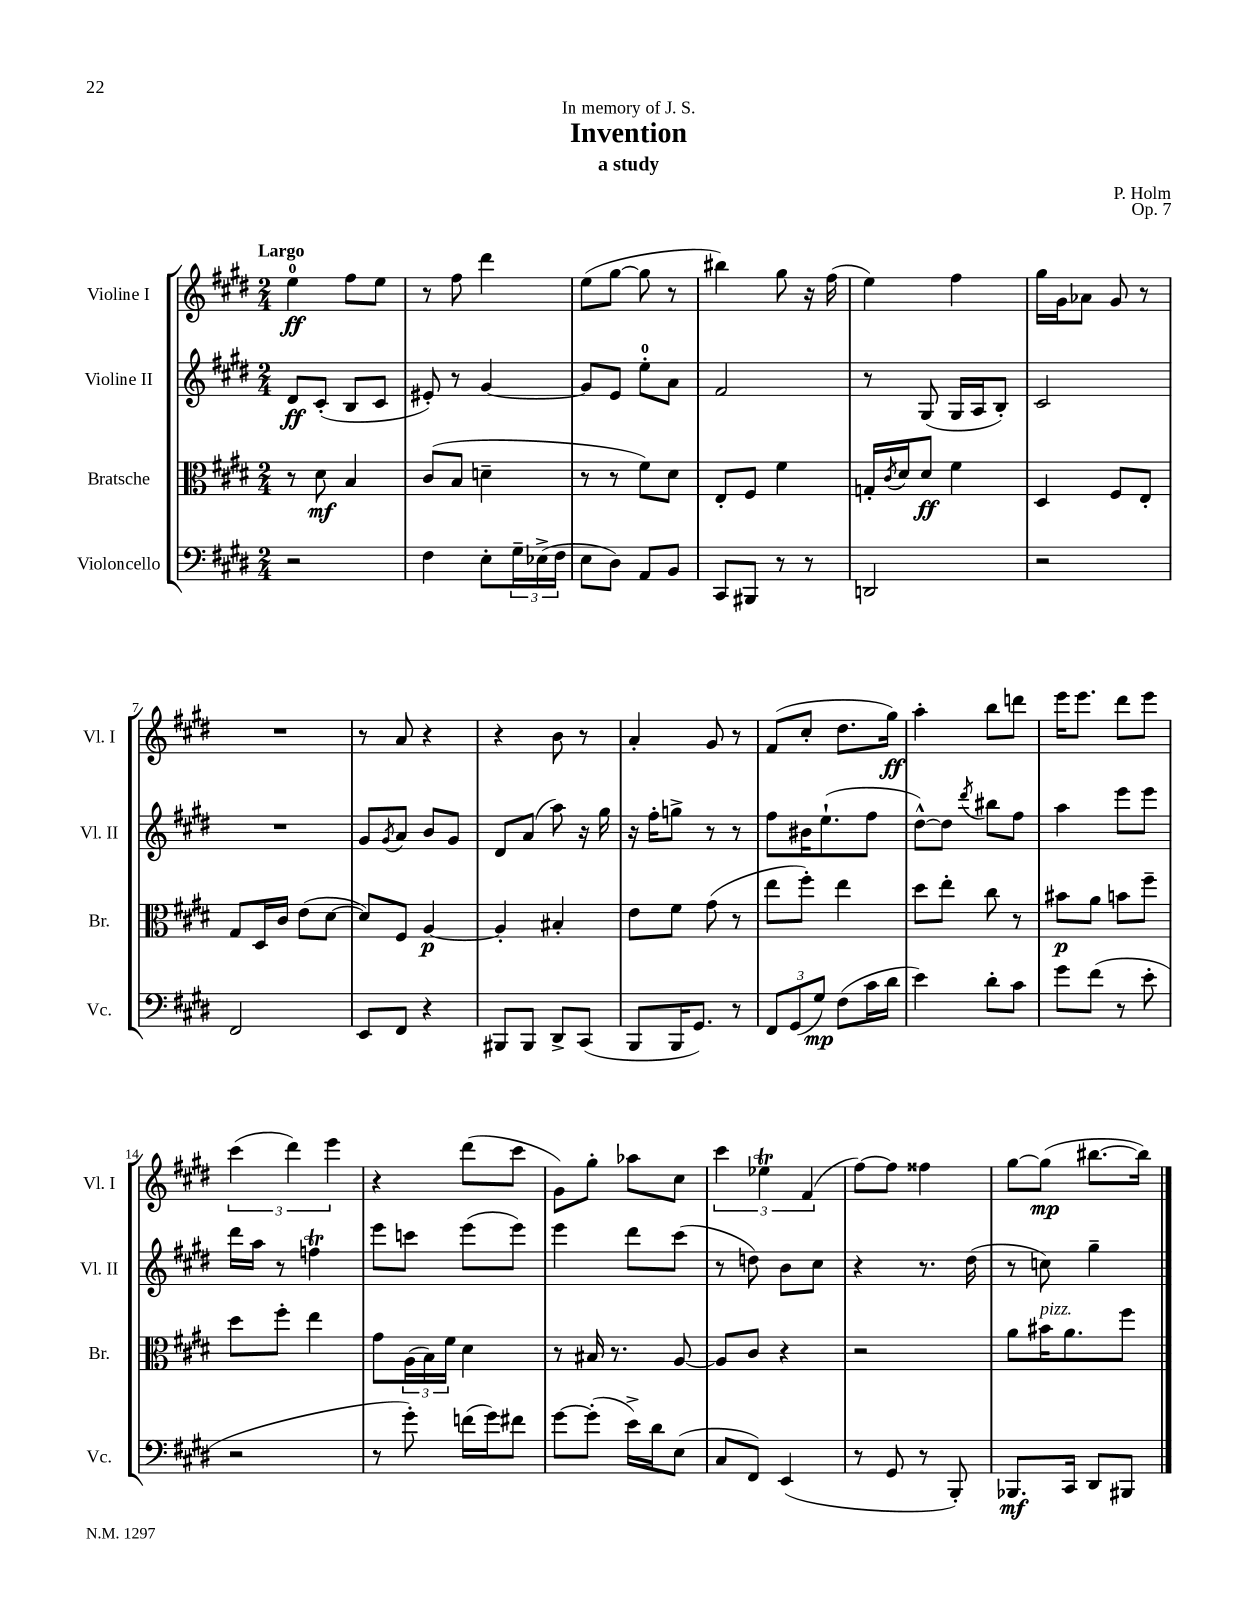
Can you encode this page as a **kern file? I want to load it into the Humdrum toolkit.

**kern	**dynam	**kern	**dynam	**kern	**dynam	**kern	**dynam
*part4	*part4	*part3	*part3	*part2	*part2	*part1	*part1
*staff4	*staff4	*staff3	*staff3	*staff2	*staff2	*staff1	*staff1
*I"Violoncello	*	*I"Bratsche	*	*I"Violine II	*	*I"Violine I	*
*I'Vc.	*	*I'Br.	*	*I'Vl. II	*	*I'Vl. I	*
*clefF4	*	*clefC3	*	*clefG2	*	*clefG2	*
*k[f#c#g#d#]	*	*k[f#c#g#d#]	*	*k[f#c#g#d#]	*	*k[f#c#g#d#]	*
*M2/4	*	*M2/4	*	*M2/4	*	*M2/4	*
=1	=1	=1	=1	=1	=1	=1	=1
!	!	!	!	!	!	!LO:TX:a:B:t=Largo	!
2r	.	8r	.	8d#/L	ff	4ee\	ff
.	.	8d#\	mf	(8c#'/J	.	.	.
.	.	4B/	.	8B/L	.	8ff#\L	.
.	.	.	.	8c#/J	.	8ee\J	.
=2	=2	=2	=2	=2	=2	=2	=2
4F#\	.	(8c#/L	.	8e#X'/)	.	8r	.
.	.	8B/J	.	8r	.	8ff#\	.
8E'\L	.	4dn~\	.	[4g#/	.	4ddd#\	.
24G#~\L	.	.	.	.	.	.	.
(24E-X^\	.	.	.	.	.	.	.
24F#\JJ	.	.	.	.	.	.	.
=3	=3	=3	=3	=3	=3	=3	=3
8E\L	.	8r	.	8g#/L]	.	(8ee\L	.
8D#\J)	.	8r	.	8e/J	.	[8gg#\J	.
8AA/L	.	8f#\L)	.	8ee'\L	.	8gg#\]	.
8BB/J	.	8d#\J	.	8a\J	.	8r	.
=4	=4	=4	=4	=4	=4	=4	=4
8CC#/L	.	8E'/L	.	2f#/	.	4bb#X\)	.
8BBB#X/J	.	8F#/J	.	.	.	.	.
8r	.	4f#\	.	.	.	8gg#\	.
8r	.	.	.	.	.	16r	.
.	.	.	.	.	.	(16ff#\	.
=5	=5	=5	=5	=5	=5	=5	=5
2DDn/	.	16Gn'/LL	.	8r	.	4ee\)	.
.	.	8qc#/	.	.	.	.	.
.	.	16d#/J	.	.	.	.	.
.	.	8d#/J	ff	(8G#/	.	.	.
.	.	4f#\	.	16G#/LL	.	4ff#\	.
.	.	.	.	16A/J	.	.	.
.	.	.	.	8B'/J)	.	.	.
=6	=6	=6	=6	=6	=6	=6	=6
2r	.	4D#/	.	2c#/	.	16gg#\LL	.
.	.	.	.	.	.	16g#\J	.
.	.	.	.	.	.	8a-X\J	.
.	.	8F#/L	.	.	.	8g#/	.
.	.	8E'/J	.	.	.	8r	.
!!LO:LB:g=z
=7	=7	=7	=7	=7	=7	=7	=7
2FF#/	.	8G#/L	.	2r	.	2r	.
.	.	16D#/L	.	.	.	.	.
.	.	16c#/JJ	.	.	.	.	.
.	.	(8e\L	.	.	.	.	.
.	.	[8d#\J	.	.	.	.	.
=8	=8	=8	=8	=8	=8	=8	=8
8EE/L	.	8d#/L])	.	8g#/L	.	8r	.
.	.	.	.	8qg#/	.	.	.
8FF#/J	.	8F#/J	.	8a/J	.	8a/	.
4r	.	[4A/	p	8b/L	.	4r	.
.	.	.	.	8g#/J	.	.	.
=9	=9	=9	=9	=9	=9	=9	=9
8BBB#X/L	.	4A'/]	.	8d#/L	.	4r	.
8BBB#/J	.	.	.	(8a/J	.	.	.
8DD#^/L	.	4B#X'/	.	8aa\)	.	8b\	.
(8CC#/J	.	.	.	16r	.	8r	.
.	.	.	.	16gg#\	.	.	.
=10	=10	=10	=10	=10	=10	=10	=10
8BBB/L	.	8e\L	.	16r	.	4a'/	.
.	.	.	.	16ff#'\KL	.	.	.
16BBB/K	.	8f#\J	.	8ggn^\J	.	.	.
8.GG#/J)	.	.	.	.	.	.	.
.	.	(8g#\	.	8r	.	8g#/	.
8r	.	8r	.	8r	.	8r	.
=11	=11	=11	=11	=11	=11	=11	=11
12FF#/L	.	8ee\L	.	8ff#\L	.	(8f#/L	.
(12GG#/	.	.	.	.	.	.	.
.	.	8ff#'\J)	.	16b#X\K	.	8cc#'/J	.
12G#/J)	mp	.	.	.	.	.	.
.	.	.	.	(8.ee`\	.	.	.
(8F#\L	.	4ee\	.	.	.	8.dd#\L	.
16c#\L	.	.	.	8ff#\J	.	.	.
16d#\JJ	.	.	.	.	.	16gg#\Jk)	ff
=12	=12	=12	=12	=12	=12	=12	=12
4e\)	.	8dd#\L	.	[8dd#^^\L)	.	4aa'\	.
.	.	8ee'\J	.	8dd#\J]	.	.	.
.	.	.	.	8qddd#/	.	.	.
8d#'\L	.	8cc#\	.	8bb#X\L	.	8bb\L	.
8c#\J	.	8r	.	8ff#\J	.	8dddn\J	.
=13	=13	=13	=13	=13	=13	=13	=13
8g#\L	.	8b#X\L	p	4aa\	.	16eee\KL	.
.	.	.	.	.	.	8.eee\J	.
(8f#\J	.	8a\J	.	.	.	.	.
8r	.	8bn\L	.	8eee\L	.	8ddd#\L	.
8e'\	.	8ff#~\J	.	8eee\J	.	8eee\J	.
!!LO:LB:g=z
=14	=14	=14	=14	=14	=14	=14	=14
2r	.	8dd#\L	.	16ddd#\LL	.	(6ccc#\	.
.	.	.	.	16aa\JJ	.	.	.
.	.	8ff#'\J	.	8r	.	.	.
.	.	.	.	.	.	6ddd#\)	.
.	.	4ee\	.	4ffnT\	.	.	.
.	.	.	.	.	.	6eee\	.
=15	=15	=15	=15	=15	=15	=15	=15
8r	.	8g#\L	.	8eee\L	.	4r	.
8g#'\)	.	(24A\L	.	8cccn\J	.	.	.
.	.	24B\)	.	.	.	.	.
.	.	24f#\JJ	.	.	.	.	.
(16fn\LL	.	4d#\	.	(8eee\L	.	(8ddd#\L	.
16g#\J)	.	.	.	.	.	.	.
8f#X\J	.	.	.	8eee\J)	.	8ccc#\J	.
=16	=16	=16	=16	=16	=16	=16	=16
[8g#\L	.	8r	.	4eee\	.	8g#\L)	.
(8g#'\J]	.	16B#X/	.	.	.	8gg#'\J	.
.	.	8.r	.	.	.	.	.
16e^\LL)	.	.	.	8ddd#\L	.	8aa-X\L	.
16d#\J	.	.	.	.	.	.	.
(8E\J	.	[8A/	.	(8ccc#\J	.	8cc#\J	.
=17	=17	=17	=17	=17	=17	=17	=17
8C#/L	.	8A/L]	.	8r	.	6ccc#\	.
8FF#/J)	.	8c#/J	.	8ddn\)	.	.	.
.	.	.	.	.	.	6ee-XT\	.
(4EE/	.	4r	.	8b\L	.	.	.
.	.	.	.	.	.	(6f#/	.
.	.	.	.	8cc#\J	.	.	.
=18	=18	=18	=18	=18	=18	=18	=18
8r	.	2r	.	4r	.	[8ff#\L)	.
8GG#/	.	.	.	.	.	8ff#\J]	.
8r	.	.	.	8.r	.	4ff##X\	.
8BBB'/)	.	.	.	.	.	.	.
.	.	.	.	(16dd#\	.	.	.
=19	=19	=19	=19	=19	=19	=19	=19
8.BBB-X/L	mf	8a\L	.	8r	.	[8gg#\L	.
!	!	!LO:TX:a:i:t=pizz.	!	!	!	!	!
.	.	16b#X\K	.	8ccn\)	.	(8gg#\J]	mp
16CC#/Jk	.	8.a\	.	.	.	.	.
8DD#/L	.	.	.	4gg#~\	.	[8.bb#X\L	.
8BBB#X/J	.	8ff#\J	.	.	.	.	.
.	.	.	.	.	.	16bb#\Jk])	.
==	==	==	==	==	==	==	==
*-	*-	*-	*-	*-	*-	*-	*-
